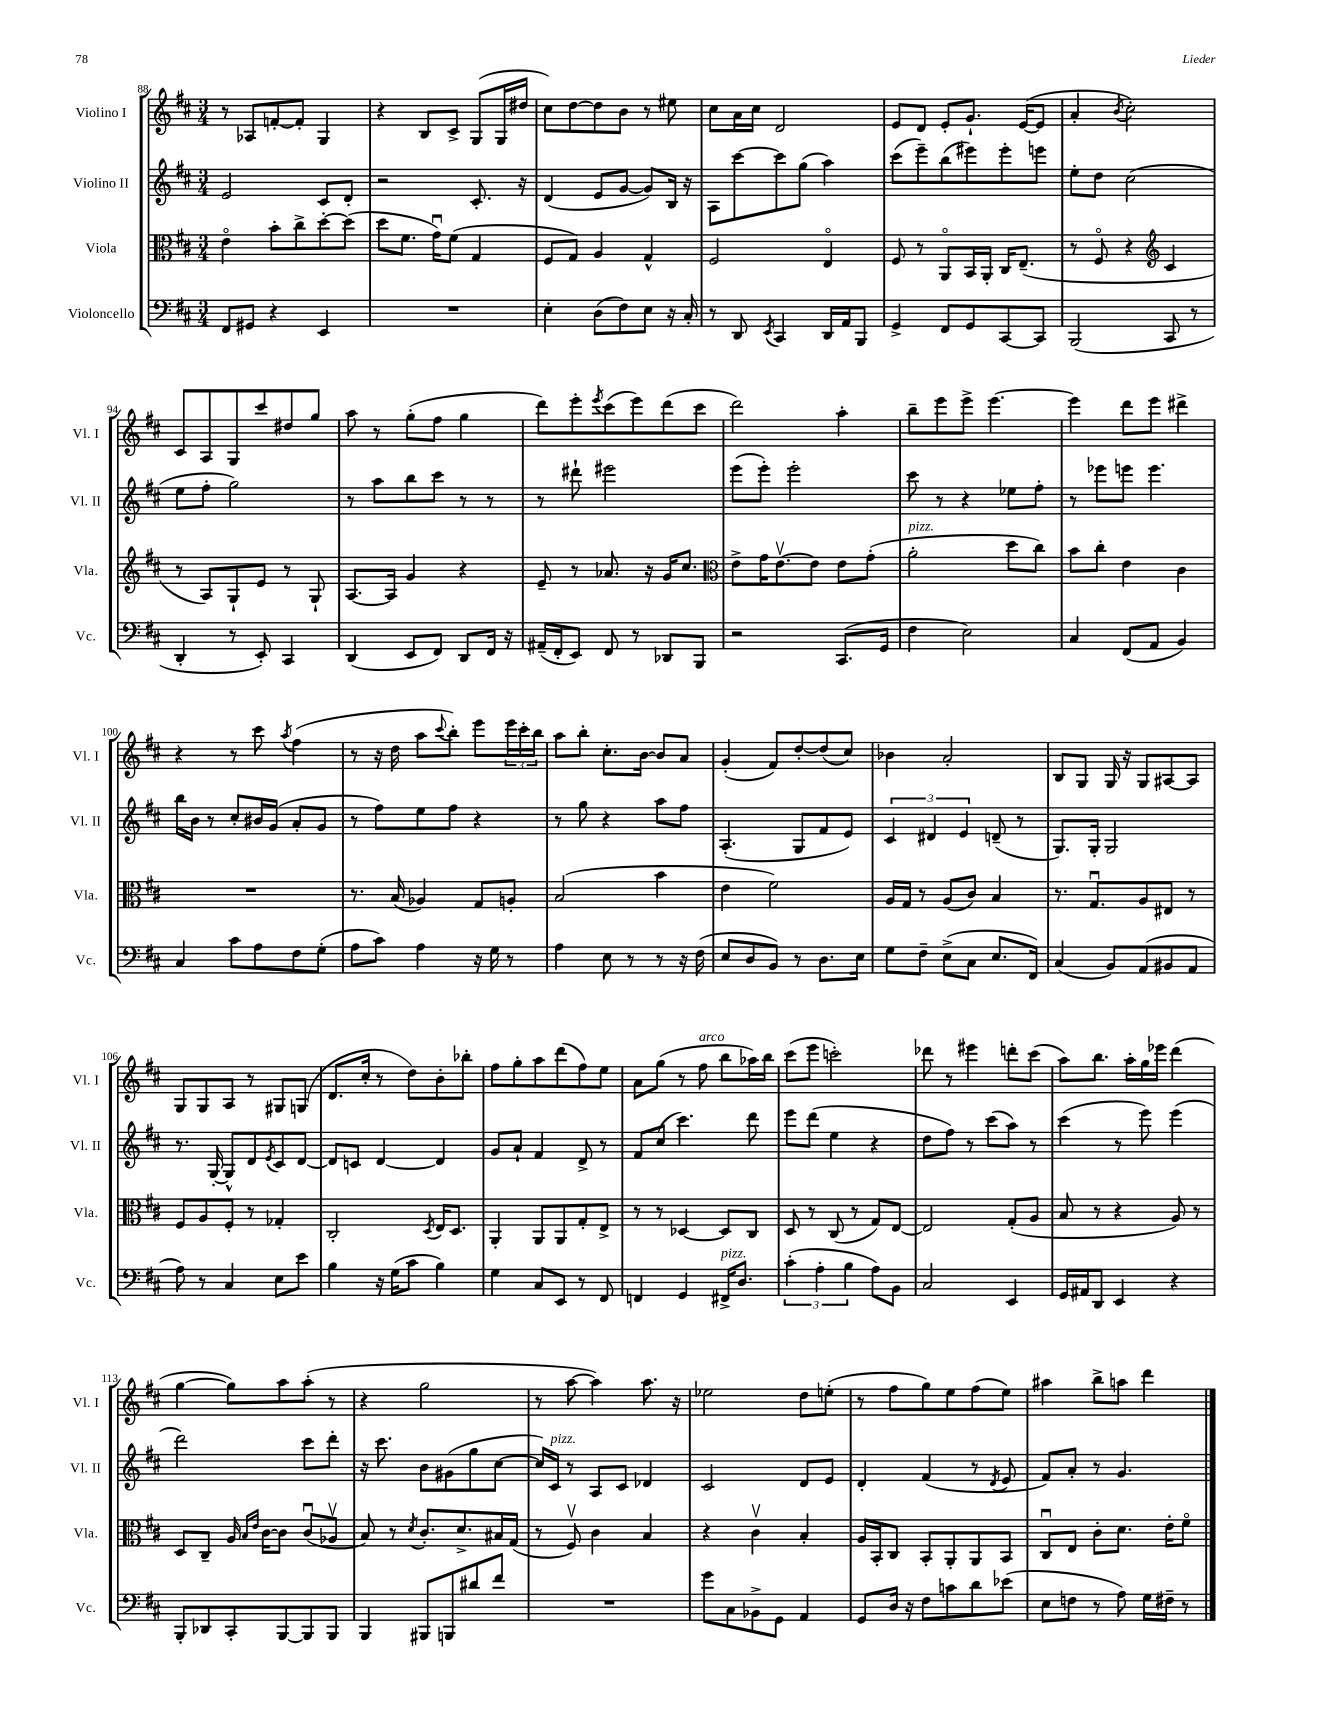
<<
\new StaffGroup <<
\new Staff = "s0" \with { instrumentName = "Violino I" shortInstrumentName = "Vl. I" } {
    \clef treble \key d \major \numericTimeSignature \time 3/4
    r8 aes8 f'8~-. f'8-. g4 |
    r4 b8 cis'8-> g8( g16 dis''16 |
    cis''8) d''8~ d''8 b'8 r8 eis''8 |
    cis''8 a'16 cis''16 d'2 |
    e'8 d'8 e'8-. g'8.-! e'16~( e'8 |
    a'4-. \acciaccatura { b'8 } cis''2-.) |
    cis'8 a8 g8 cis'''8 dis''8 g''8 |
    a''8 r8 g''8-.( fis''8 g''4 |
    d'''8) e'''8-. \acciaccatura { e'''8 } cis'''8( e'''8) d'''8( cis'''8 |
    d'''2) a''4-. |
    b''8-- e'''8 e'''8-> e'''4.~ |
    e'''4 d'''8 e'''8 dis'''4-> |
    r4 r8 cis'''8 \acciaccatura { a''8 } fis''4( |
    r8 r16 d''16 a''8 \appoggiatura { cis'''8 } b''8-.) e'''8 \tuplet 3/2 { e'''16 cis'''16-. b''16 } |
    a''8 b''8-. cis''8.-. b'16~ b'8 a'8 |
    g'4-.( fis'8) d''8~-. d''8( cis''8) |
    bes'4 a'2-. |
    b8 g8 g16 r16 g8 ais8~ ais8 |
    g8 g8 a8 r8 gis8 g8( |
    d'8. cis''16-. r8 d''8) b'8-. bes''8-. |
    fis''8 g''8-. a''8 d'''8( fis''8) e''8 |
    a'8 g''8( r8 fis''8^\markup { \italic "arco" } b''8 aes''16) b''16 |
    cis'''8( e'''8 c'''2-.) |
    des'''8 r8 eis'''4 d'''8-. cis'''8( |
    a''8) b''8. a''16-. g''16 ees'''16 d'''4( |
    g''4~ g''8) a''8 a''8-.( r8 |
    r4 g''2 |
    r8 a''8~ a''4) a''8. r16 |
    ees''2 d''8 e''8-.( |
    r8 fis''8 g''8) e''8 fis''8( e''8) |
    ais''4 b''8-> a''8 d'''4 \bar "|." |
}
\new Staff = "s1" \with { instrumentName = "Violino II" shortInstrumentName = "Vl. II" } {
    \clef treble \key d \major \numericTimeSignature \time 3/4
    e'2 cis'8 d'8-. |
    r2 cis'8.-. r16 |
    d'4( e'8 g'8~ g'8) b16 r16 |
    a8 cis'''8~ cis'''8 g''8( a''4) |
    cis'''8( e'''8--) b''8( eis'''8) eis'''8-. e'''8 |
    e''8-. d''8 cis''2( |
    e''8 fis''8-. g''2) |
    r8 a''8 b''8 cis'''8 r8 r8 |
    r8 dis'''8-! eis'''2 |
    e'''8( e'''8-.) e'''2-. |
    cis'''8 r8 r4 ees''8 fis''8-. |
    r8 ees'''8 e'''8 e'''4. |
    b''16 b'16 r8 cis''8-. bis'16 g'16( a'8-. g'8 |
    r8 fis''8) e''8 fis''8 r4 |
    r8 g''8 r4 a''8 fis''8 |
    a4.-.( g8 fis'8 e'8) |
    \tuplet 3/2 { cis'4 dis'4 e'4 } d'8--( r8 |
    g8.) g16-. g2 |
    r8. g16~-. g8-^ d'8 \acciaccatura { e'8 } cis'8 d'8~ |
    d'8 c'8 d'4~ d'4 |
    g'8 a'8-! fis'4 d'8-> r8 |
    fis'8 cis''8( cis'''4.) d'''8 |
    e'''8 d'''8( e''4 r4 |
    d''8 fis''8) r8 cis'''8( a''8) r8 |
    cis'''4( r8 e'''8) e'''4( |
    d'''2) cis'''8 d'''8-. |
    r16 cis'''8. b'8 gis'8( g''8 cis''8~ |
    cis''16) cis'16^\markup { \italic "pizz." } r8 a8 cis'8 des'4 |
    cis'2 d'8 e'8 |
    d'4-. fis'4( r8 \acciaccatura { d'8 } e'8 |
    fis'8) a'8-. r8 g'4. \bar "|." |
}
\new Staff = "s2" \with { instrumentName = "Viola" shortInstrumentName = "Vla." } {
    \clef alto \key d \major \numericTimeSignature \time 3/4
    e'4\flageolet b'8-. cis''8-> d''8~-. d''8( |
    d''8 fis'8. g'16\downbow) fis'8( g4 |
    fis8 g8) a4 g4-^ |
    fis2 e4\flageolet |
    fis8 r8 a,8\flageolet b,16 a,16-. cis16 e8.--( |
    r8 fis8\flageolet r4 \clef treble cis'4 |
    r8 a8) g8-! e'8 r8 g8-! |
    a8.~ a16 g'4 r4 |
    e'8-- r8 aes'8. r16 g'16 cis''8. |
    \clef alto e'8-> g'16 e'8.~\upbow e'8 e'8 g'8-.( |
    a'2-.^\markup { \italic "pizz." } d''8 cis''8) |
    b'8 cis''8-. e'4 cis'4 |
    R2. |
    r8. b16( aes4) g8 a8-. |
    b2( b'4 |
    e'4 fis'2) |
    a16 g16 r8 a8( cis'8) b4 |
    r8. g8.\downbow a8 eis8 r8 |
    fis8 a8 fis8-. r8 ges4-. |
    cis2-. \acciaccatura { d8 } e16 d8. |
    a,4-. a,8 a,8 g8-. e8-> |
    r8 r8 des4~ des8 cis8 |
    d8 r8 cis8( r8 g8) e8~ |
    e2 g8-.( a8 |
    b8 r8 r4 a8) r8 |
    d8 cis8-- a16 \grace { b16 e'16 } cis'16~ cis'8 cis'8\downbow( aes8\upbow |
    b8) r8 \acciaccatura { d'8 } cis'8.-. d'8.-> bis16 g16( |
    r8 fis8\upbow) cis'4 b4 |
    r4 cis'4\upbow b4-. |
    a16 b,16-. cis8 b,8-. a,8-. a,8 b,8 |
    cis8\downbow e8 cis'8-. d'8. e'16-. fis'8\flageolet \bar "|." |
}
\new Staff = "s3" \with { instrumentName = "Violoncello" shortInstrumentName = "Vc." } {
    \clef bass \key d \major \numericTimeSignature \time 3/4
    fis,8 gis,8 r4 e,4 |
    R2. |
    e4-. d8( fis8) e8 r16 cis16-. |
    r8 d,8 \acciaccatura { e,8 } cis,4 d,16 a,16 b,,8 |
    g,4-> fis,8 g,8 cis,8~ cis,8 |
    b,,2( cis,8 r8 |
    d,4-. r8 e,8-.) cis,4 |
    d,4( e,8 fis,8) d,8 fis,16 r16 |
    ais,16--( fis,16-. e,8) fis,8 r8 des,8 b,,8 |
    r2 cis,8.( g,16 |
    fis4 e2) |
    cis4 fis,8( a,8 b,4) |
    cis4 cis'8 a8 fis8 g8-.( |
    a8 cis'8) a4 r16 g16 r8 |
    a4 e8 r8 r8 r16 fis16( |
    e8 d8 b,8) r8 d8. e16 |
    g8 fis8-- e8->( cis8 e8. fis,16) |
    cis4( b,8) a,8( bis,8 a,8 |
    a8) r8 cis4 e8 e'8 |
    b4 r16 g16( cis'8 b4) |
    g4 cis8 e,8 r8 fis,8 |
    f,4 g,4 fis,16->^\markup { \italic "pizz." } d8. |
    \tuplet 3/2 { cis'4-.( a4-. b4 } a8) b,8 |
    cis2 e,4 |
    g,16 ais,16 d,8 e,4 r4 |
    b,,8-. des,8 cis,8-. b,,8~ b,,8 b,,8 |
    b,,4 bis,,8 b,,8 dis'8 fis'8 |
    R2. |
    g'8 cis8 bes,8-> g,8 a,4 |
    g,8 d16 r16 fis8 c'8 d'8 ees'8( |
    e8 f8 r8 a8) g16 fis16-- r8 \bar "|." |
}
>>
>>
\layout { \context { \Score currentBarNumber = #88 } }
